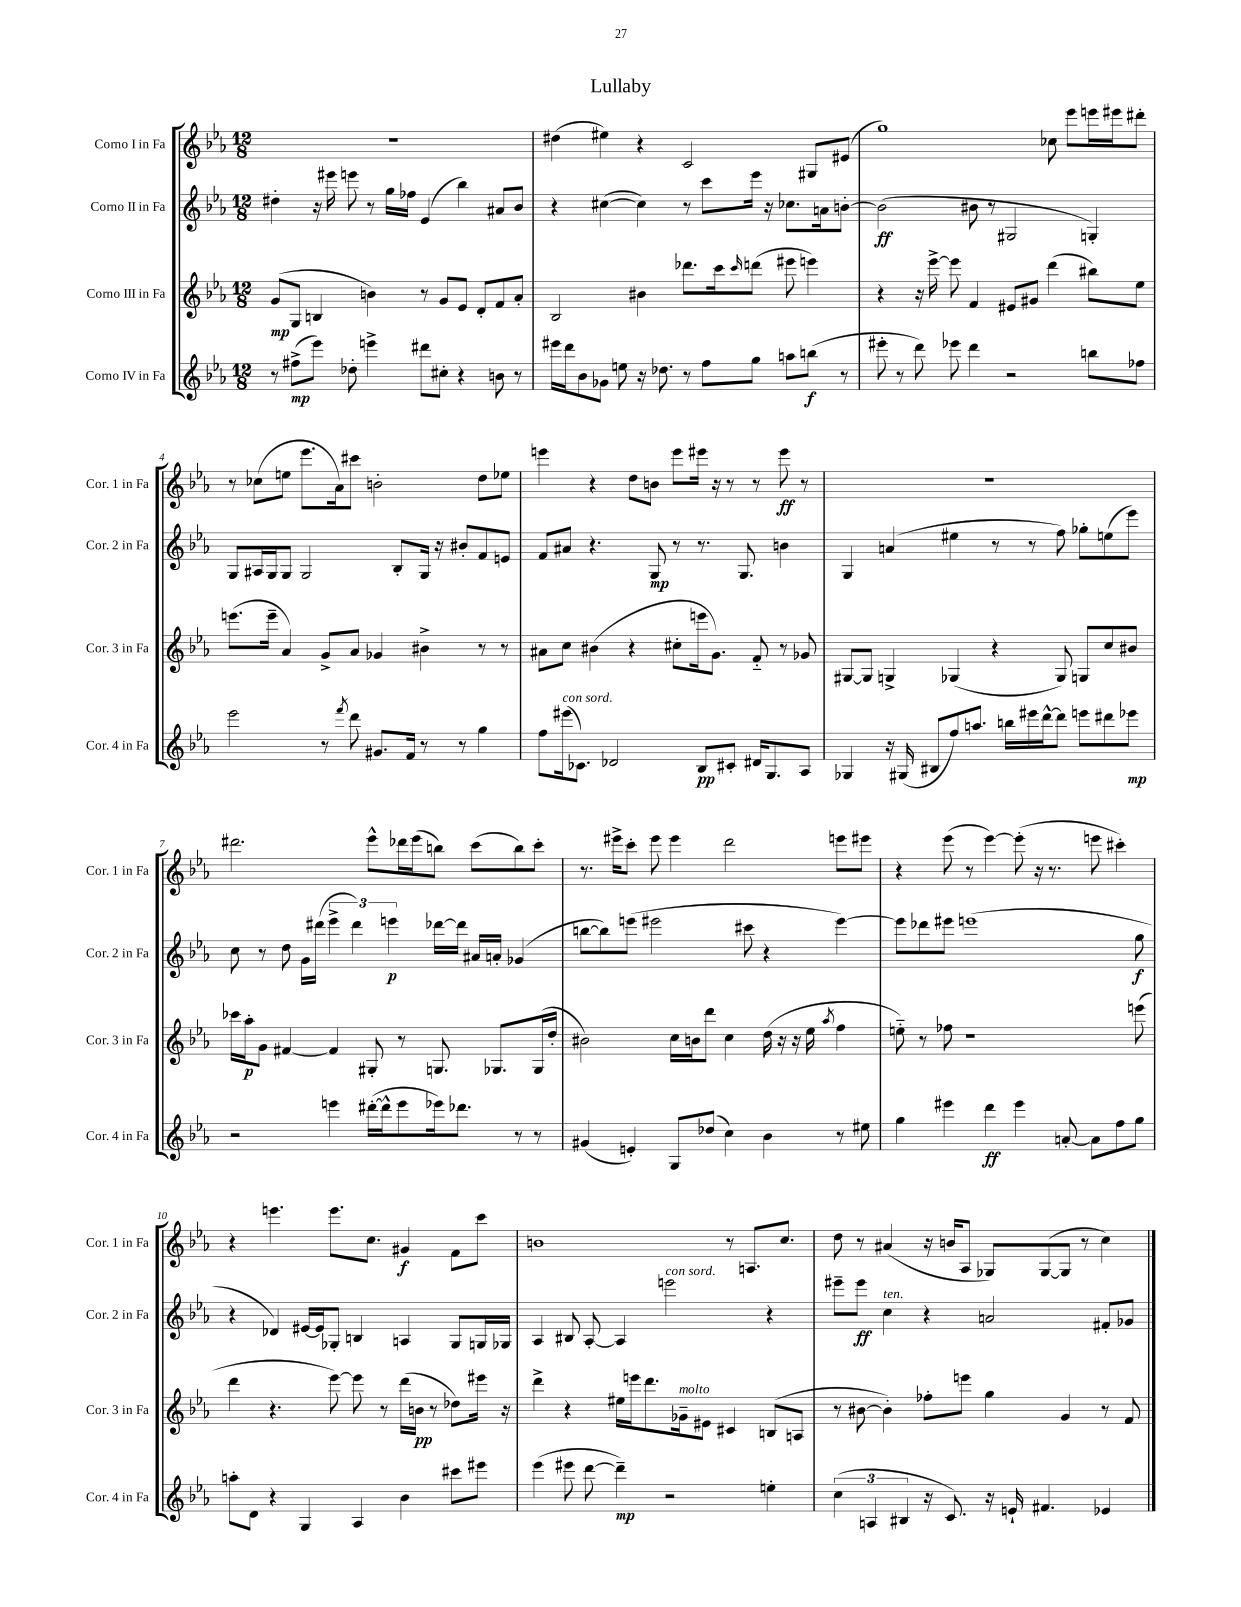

**kern	**kern	**kern	**kern
*staff4	*staff3	*staff2	*staff1
*clefG2	*clefG2	*clefG2	*clefG2
*k[b-e-a-]	*k[b-e-a-]	*k[b-e-a-]	*k[b-e-a-]
*M12/8	*M12/8	*M12/8	*M12/8
8r	(8g/L	4dd#'\	1.r
(8ff#^\L	8G/J	.	.
8eee-\J)	4B/	16r	.
.	.	16eee#\	.
8dd-'\	.	8eee\	.
4eee^\	4b\)	8r	.
.	.	16gg\LL	.
.	.	16ff-\JJ	.
8ddd#\L	8r	(4e-/	.
8cc#'\J	8g/L	.	.
4r	8e-/J	4bb-\)	.
.	8d'/L	.	.
8b\	8f/	8a#/L	.
8r	8a-'/J	8b-/J	.
=	=	=	=
16eee#\LL	2B-/	4r	(4dd#\
16ddd\J	.	.	.
8b-\	.	.	.
8g-\J	.	([4cc#\	4ee#\)
8ee\	.	.	.
16r	4b#\	4cc#\])	4r
8.dd-\	.	.	.
8r	8.ddd-\L	8r	2c/
8ff\L	.	8ccc\L	.
.	16ccc\k	.	.
.	16qqccc/	.	.
8gg\J	(8ddd\J	16eee-\Jk	.
.	.	16r	.
8aa\L	8eee#\	8.cc-\L	.
(8bb\J	4eee\)	.	8G#/L
.	.	16a\k	.
8r	.	[8b'\J	(8e#/J
=	=	=	=
8eee#'\	4r	(2b\]	1gg)
8r	.	.	.
8ddd\)	16r	.	.
.	[16eee-^\	.	.
8eee-\	8eee-\]	.	.
4ddd\	4f/	8b#\	.
.	.	8r	.
2r	8e#/L	2G#/	.
.	8g#/J	.	.
.	(4ddd\	.	8cc-\
.	.	.	8eee-\L
8bb\L	8bb#\L)	4G'/)	16eee\L
.	.	.	16eee#\J
8ff-\J	8ee-\J	.	8ddd#'\J
=	=	=	=
2eee-\	(8.eee\L	8G/L	8r
.	.	16A#/L	(8cc-\L
.	16eee~\Jk	16G/J	.
.	4a-/)	8G/J	8ee\J
.	.	2G/	8.eee-\L
8r	8g^/L	.	.
.	.	.	16a-\k)
8qfff/	.	.	.
8ddd\	8a-/J	.	8ccc#\J
8.g#/L	4g-/	.	2b'\
.	.	8B-'/L	.
16f/Jk	.	.	.
8r	4b#^\	16G/Jk	.
.	.	16r	.
8r	.	8b#'/L	.
4gg\	8r	8f/	8dd\L
.	8r	8e/J	8ee-\J
=	=	=	=
8ff\L	8a#\L	8f/L	4eee\
(16eee#\k	8cc\J	8a#/J	.
8.c-\J)	.	.	.
.	(4b#\	4.r	4r
2d-/	.	.	.
.	4r	.	8dd\L
.	.	8G/	8b\J
.	8cc#'\L	8r	8eee\L
8B-/L	16eee\k	8.r	16eee#\Jk
.	8.g\J)	.	16r
8c#'/J	.	.	8r
.	.	8.G/	.
16d#/LK	8f'~/	.	8r
8.G/	.	.	.
.	8r	4b\	8eee#\
8A-/J	8g-/	.	8r
=	=	=	=
4G-/	[8G#/L	4G/	1.r
.	8G#/]J	.	.
16r	4G^/	(4a/	.
(16G#/	.	.	.
8B#/L	.	.	.
8ff/)	(4G-/	4ee#\	.
8.aa/J	.	.	.
.	4r	8r	.
16bb\LL	.	.	.
16eee#\	.	8r	.
[16ddd^^\J	.	.	.
8ddd\]J	8G-/)	8ff\)	.
8eee\L	8G/L	8gg-'\L	.
8ddd#\	8cc/	(8ee\	.
8eee-\J	8b#/J	8eee-\J)	.
=	=	=	=
2r	16ccc-\LL	8cc\	2.ddd#\
.	16aa-'\J	.	.
.	8g\J	8r	.
.	[4f#/	8dd\	.
.	.	16g\LL	.
.	.	(16ddd#\JJ	.
4eee\	4f#/]	6eee-^\	.
.	.	6ddd#\)	.
([16ddd#'\LL	8G#'/	.	8eee-^^\L
16ddd#^^\]J	.	.	.
.	.	6eee\	.
8eee\	8r	.	16ddd-\L
.	.	.	(16eee-\J
16eee-\k)	8.G/	[16ddd-\LL	8bb\J)
8.ddd-\J	.	16ddd-\]JJ	.
.	.	16a#/LL	(8ccc\L
.	8.G-/L	16a'/JJ	.
8r	.	(4g-/	8bb\)
8r	(16G-/L	.	8ccc'\J
.	16dd'/JJ	.	.
=	=	=	=
(4g#/	2b#\)	[8bb\L	8.r
.	.	8bb\])	.
.	.	.	16eee#^\LK
4e'/)	.	(8eee\J	8ccc'\J
.	.	2eee#\	8eee#\
8G/L	16cc\LL	.	4eee#\
.	16b\J	.	.
(8dd-/J	8ddd\J	.	.
4cc\)	4cc\	.	2ddd\
.	.	8ccc#\	.
4b-\	(16dd\	4r	.
.	16r	.	.
.	16r	.	.
.	16ee-\	.	.
.	8qaa-/	.	.
8r	4ff\	[4eee#\)	8eee\L
8ee#\	.	.	8eee#\J
=	=	=	=
4gg\	8ee'~\)	8eee#\]L	4r
.	8r	8ddd-\	.
4eee#\	8ff-\	8eee#\J	(8eee-\
.	1r	(1eee	8r
4ddd\	.	.	[4eee-\)
4eee#\	.	.	(8eee-'\]
.	.	.	16r
.	.	.	8.r
[8a'/	.	.	.
8a\]L	.	.	8eee\
8ff\	.	.	4ccc#'\)
8gg\J	(8eee\	8gg\	.
=	=	=	=
8aa'\L	4ddd\	4r	4r
8d\J	.	.	.
4r	4.r	4d-/)	4.eee\
4G/	.	[16e#/LL	.
.	.	16e#/]J	.
.	[8eee-\)	8G-'/J	8.eee\L
4A-/	8eee-\]	4B/	.
.	.	.	8.cc\J
.	8r	.	.
4b-\	(16ddd\LL	4A/	4g#/
.	16b\JJ	.	.
.	8r	.	.
8ccc#\L	8dd-\L)	8G-/L	8f\L
8eee#\J	16eee#\Jk	16G/L	8ccc\J
.	16r	16G-/JJ	.
=	=	=	=
(4eee-\	4ddd^\	4A-/	1b
8eee#\	4r	8B#/	.
[8ddd\	.	[8A-'/	.
4ddd~\])	16ee#\LL	4A-/]	.
.	16eee\J	.	.
.	8.ddd\	.	.
2r	.	2eee\	.
.	16g-~\k	.	.
.	8e#\J	.	.
.	4c#/	.	8r
.	.	.	8.A/L
4ee'\	(8B/L	4r	.
.	.	.	8.cc/J
.	8A/J	.	.
=	=	=	=
(6cc\	8r	8eee#~\L	8dd\
.	[8b#\	8eee#\J	8r
6A/	.	.	.
.	4b#'\])	4cc\	(4a#/
6B#/	.	.	.
16r	8ff-'\L	4r	16r
8.c/)	.	.	16b/LK
.	8eee\J	.	8A-/J
16r	4gg\	2a/	8G-/L)
16e`/	.	.	.
4.f#/	.	.	([8G-/
.	4g/	.	8G-/]J
.	.	.	8r
4e-/	8r	8f#'/L	4cc\)
.	8f/	8g-/J	.
==	==	==	==
*-	*-	*-	*-
